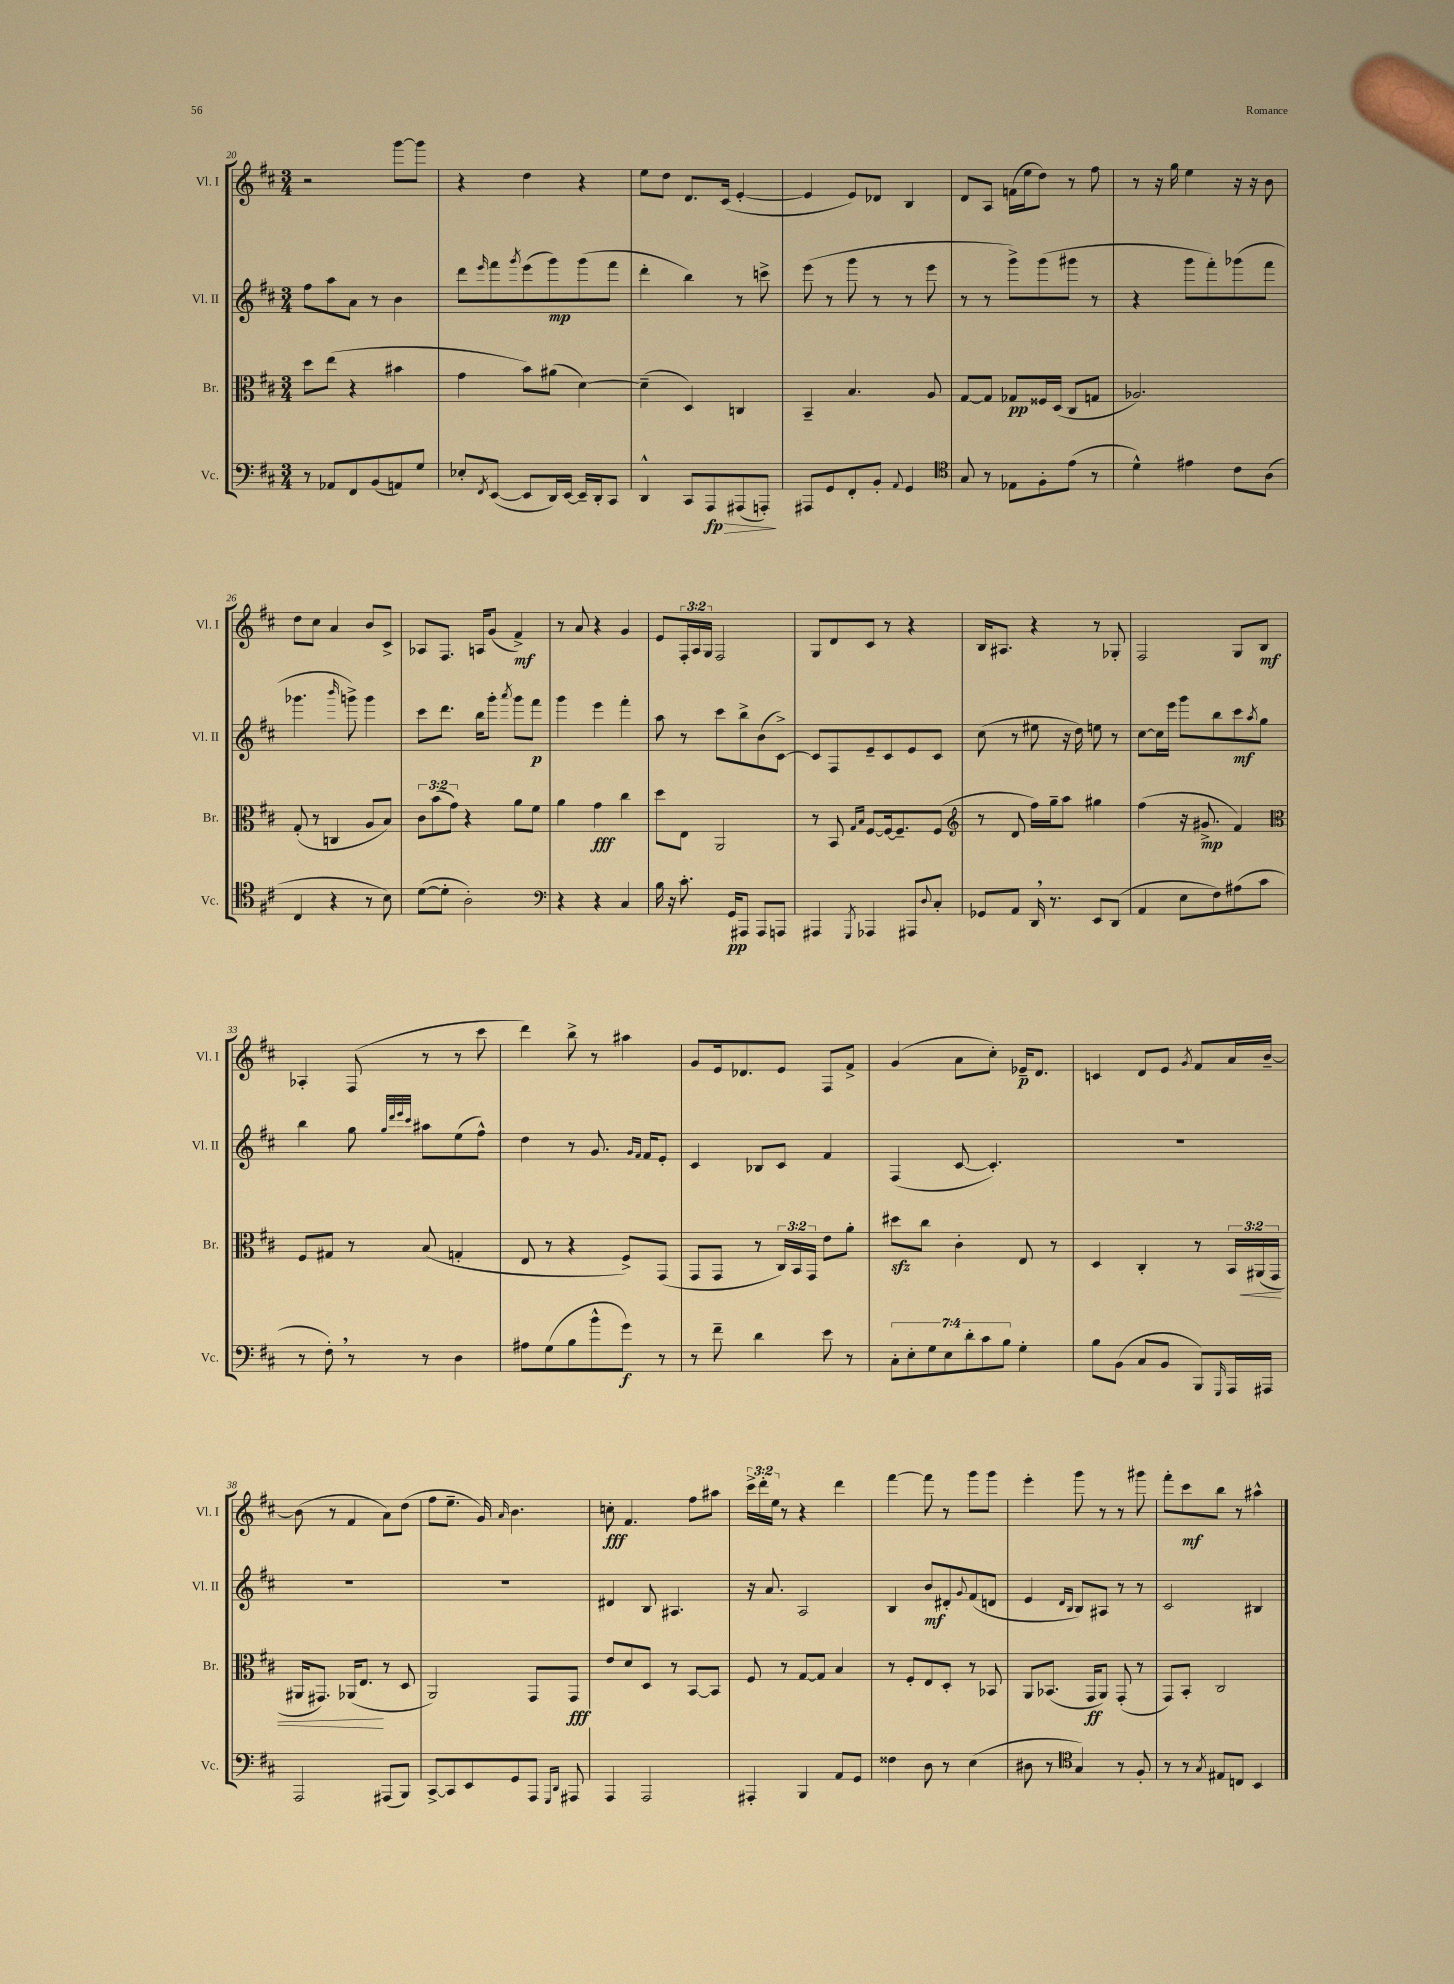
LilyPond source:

<<
\new StaffGroup <<
\new Staff = "s0" \with { instrumentName = "Vl. I" shortInstrumentName = "Vl. I" } {
    \clef treble \key d \major \numericTimeSignature \time 3/4 \override Staff.TupletNumber.text = #tuplet-number::calc-fraction-text
    r2 g'''8~ g'''8 |
    r4 d''4 r4 |
    e''8 d''8 d'8. cis'16( e'4~-. |
    e'4 e'8) des'8 b4 |
    d'8 a8 f'16( e''16 d''8) r8 fis''8 |
    r8 r16 g''16 e''4 r16 r16 b'8 |
    d''8 cis''8 a'4 b'8 cis'8-> |
    aes8 fis8. a16 g'8( fis'4->\mf) |
    r8 a'8 r4 g'4 |
    e'8 \tuplet 3/2 { fis16-. a16 g16 } fis2 |
    g8 d'8 cis'8 r8 r4 |
    b16 ais8. r4 r8 ges8-. |
    fis2 g8 b8\mf |
    aes4-. fis8( r8 r8 cis'''8 |
    d'''4) b''8-> r8 ais''4 |
    g'8 e'16 des'8. e'8 fis8 fis'8-> |
    g'4( a'8 cis''8-.) ees'16--\p d'8. |
    c'4 d'8 e'8 \acciaccatura { g'8 } fis'8 a'16 b'16~-- |
    b'8( r8 fis'4 a'8) d''8( |
    fis''8 e''8.-- g'16) \grace { a'16 } b'4. |
    c''8-.\fff fis'4. fis''8 ais''8 |
    \tuplet 3/2 { cis'''16-> d'''16-. e''16 } r8 r4 d'''4 |
    fis'''4~ fis'''8 r8 g'''8 g'''8 |
    e'''4-. g'''8 r8 r8 gis'''8 |
    fis'''8-. cis'''8\mf b''8 r8 ais''4-^ \bar "|." |
}
\new Staff = "s1" \with { instrumentName = "Vl. II" shortInstrumentName = "Vl. II" } {
    \clef treble \key d \major \numericTimeSignature \time 3/4
    fis''8 a''8 a'8 r8 b'4 |
    d'''8 \grace { e'''16 } fis'''8 \acciaccatura { g'''8 } e'''8( g'''8\mp) g'''8( fis'''8 |
    d'''4-. b''4) r8 c'''8-> |
    e'''8( r8 g'''8 r8 r8 e'''8 |
    r8 r8 g'''8->) g'''8( gis'''8 r8 |
    r4 g'''8 fis'''8-.) ges'''8( fis'''8 |
    ges'''4. \grace { b'''16 } g'''8->) g'''4 |
    cis'''8 d'''8. b''16 g'''8-. \acciaccatura { a'''8 } g'''8 fis'''8\p |
    g'''4 e'''4 fis'''4-. |
    a''8 r8 cis'''8 b''8-> b'8( cis'8~->) |
    cis'8 fis8 e'8-- cis'8 e'8 cis'8 |
    cis''8( r8 eis''8 r16 d''16) e''8 r8 |
    cis''8~ cis''16 e'''16 g'''8 b''8 cis'''8\mf \acciaccatura { a''8 } g''8 |
    b''4 g''8 \grace { g''32 d'''32 e'''32 cis'''32 } ais''8 e''8( fis''8-^) |
    d''4 r8 g'8. \grace { g'16 fis'16 } fis'16 e'8-. |
    cis'4 bes8 cis'8 fis'4 |
    fis4( cis'8~ cis'4.-.) |
    R2. |
    R2. |
    R2. |
    dis'4 b8 ais4. |
    r16 a'8. a2 |
    b4 b'8\mf dis'8-. \appoggiatura { g'8 } fis'8( d'8 |
    e'4 \grace { d'16 b16 } b8) ais8 r8 r8 |
    cis'2 bis4 \bar "|." |
}
\new Staff = "s2" \with { instrumentName = "Br." shortInstrumentName = "Br." } {
    \clef alto \key d \major \numericTimeSignature \time 3/4 \override Staff.TupletNumber.text = #tuplet-number::calc-fraction-text
    d''8 e''8( r4 bis'4 |
    g'4 b'8) ais'8( d'4~) |
    d'4--( d4) c4 |
    b,4-- b4. a8 |
    g8~ g8 ges8\pp fisis16 d16( cis8 g8 |
    aes2.) |
    g8-.( r8 c4 a8 b8) |
    \tuplet 3/2 { cis'8 b'8( g'8) } r4 a'8 fis'8 |
    a'4 g'4\fff cis''4 |
    d''8 e8 a,2 |
    r8 b,8 \grace { g16 b16 } fis8~ fis16~ fis8.-- fis8( |
    \clef treble r8 d'8 fis''16) g''16-- a''8 gis''4 |
    fis''4( r16 gis'8.->\mp fis'4) |
    \clef alto fis8 gis8 r8 b8( g4-. |
    e8 r8 r4 fis8->) g,8( |
    g,8 g,8 r8 \tuplet 3/2 { cis16) b,16 g,16 } e'8 a'8-. |
    dis''8\sfz cis''8 cis'4-. e8 r8 |
    d4 cis4-. r8 \tuplet 3/2 { b,16 ais,16\<( g,16 } |
    ais,16 gis,8.) aes,16( e8.\! r8 d8 |
    a,2) g,8 g,8\fff |
    e'8 d'8 d8 r8 b,8~ b,8 |
    fis8 r8 g8~ g8 b4 |
    r8 fis8-. e8 d8-. r8 bes,8 |
    a,8 bes,8.( g,16\ff a,8) g,8-.( r8 |
    g,8) b,8-. cis2 \bar "|." |
}
\new Staff = "s3" \with { instrumentName = "Vc." shortInstrumentName = "Vc." } {
    \clef bass \key d \major \numericTimeSignature \time 3/4 \override Staff.TupletNumber.text = #tuplet-number::calc-fraction-text
    r8 aes,8 fis,8 b,8( a,8) g8 |
    ees8-. \acciaccatura { fis,8 } e,8~( e,8 d,16) e,16~ e,16-- d,16-. cis,8 |
    d,4-^ cis,8 a,,8\fp\> ais,,8( a,,8-.\!) |
    ais,,8 g,8 fis,8-. b,8-. \appoggiatura { a,8 } g,4 |
    \clef tenor g8 r8 ees8 fis8-. e'8( r8 |
    d'4-^) eis'4 cis'8 a8( |
    cis4 r4 r8 b8) |
    d'8~( d'8-. a2-.) |
    \clef bass r4 r4 cis4 |
    b16 r16 cis'8.-. g,16\pp ais,,8 ais,,8 a,,8 |
    ais,,4 \acciaccatura { g,,8 } aes,,4 ais,,8 \appoggiatura { d8 } cis8-. |
    ges,8 a,8 d,16 \breathe r8. e,8 d,8( |
    a,4 e8 fis8) ais8( cis'8 |
    r8 fis8-.) \breathe r8 r8 d4 |
    ais8 g8( b8 b'8-^ g'8\f) r8 |
    r8 fis'8-- d'4 e'8 r8 |
    \tuplet 7/4 { cis8-. e8-. g8 e8 d'8-. cis'8 b8 } g4-. |
    b8 b,8( cis8 b,8 b,,8) \grace { g,,16 } a,,16 ais,,16 |
    a,,2 ais,,8( b,,8) |
    cis,8~-> cis,8 e,8 g,8 a,,8 \grace { g,,16 d,16 } ais,,8 |
    a,,4 a,,2 |
    ais,,4-. b,,4 a,8 g,8 |
    fisis4 d8 r8 e4( |
    dis8 r8 \clef tenor g4) r8 fis8-. |
    r8 r8 \acciaccatura { g8 } eis8 c8 b,4 \bar "|." |
}
>>
>>
\layout { \context { \Score currentBarNumber = #20 } }
